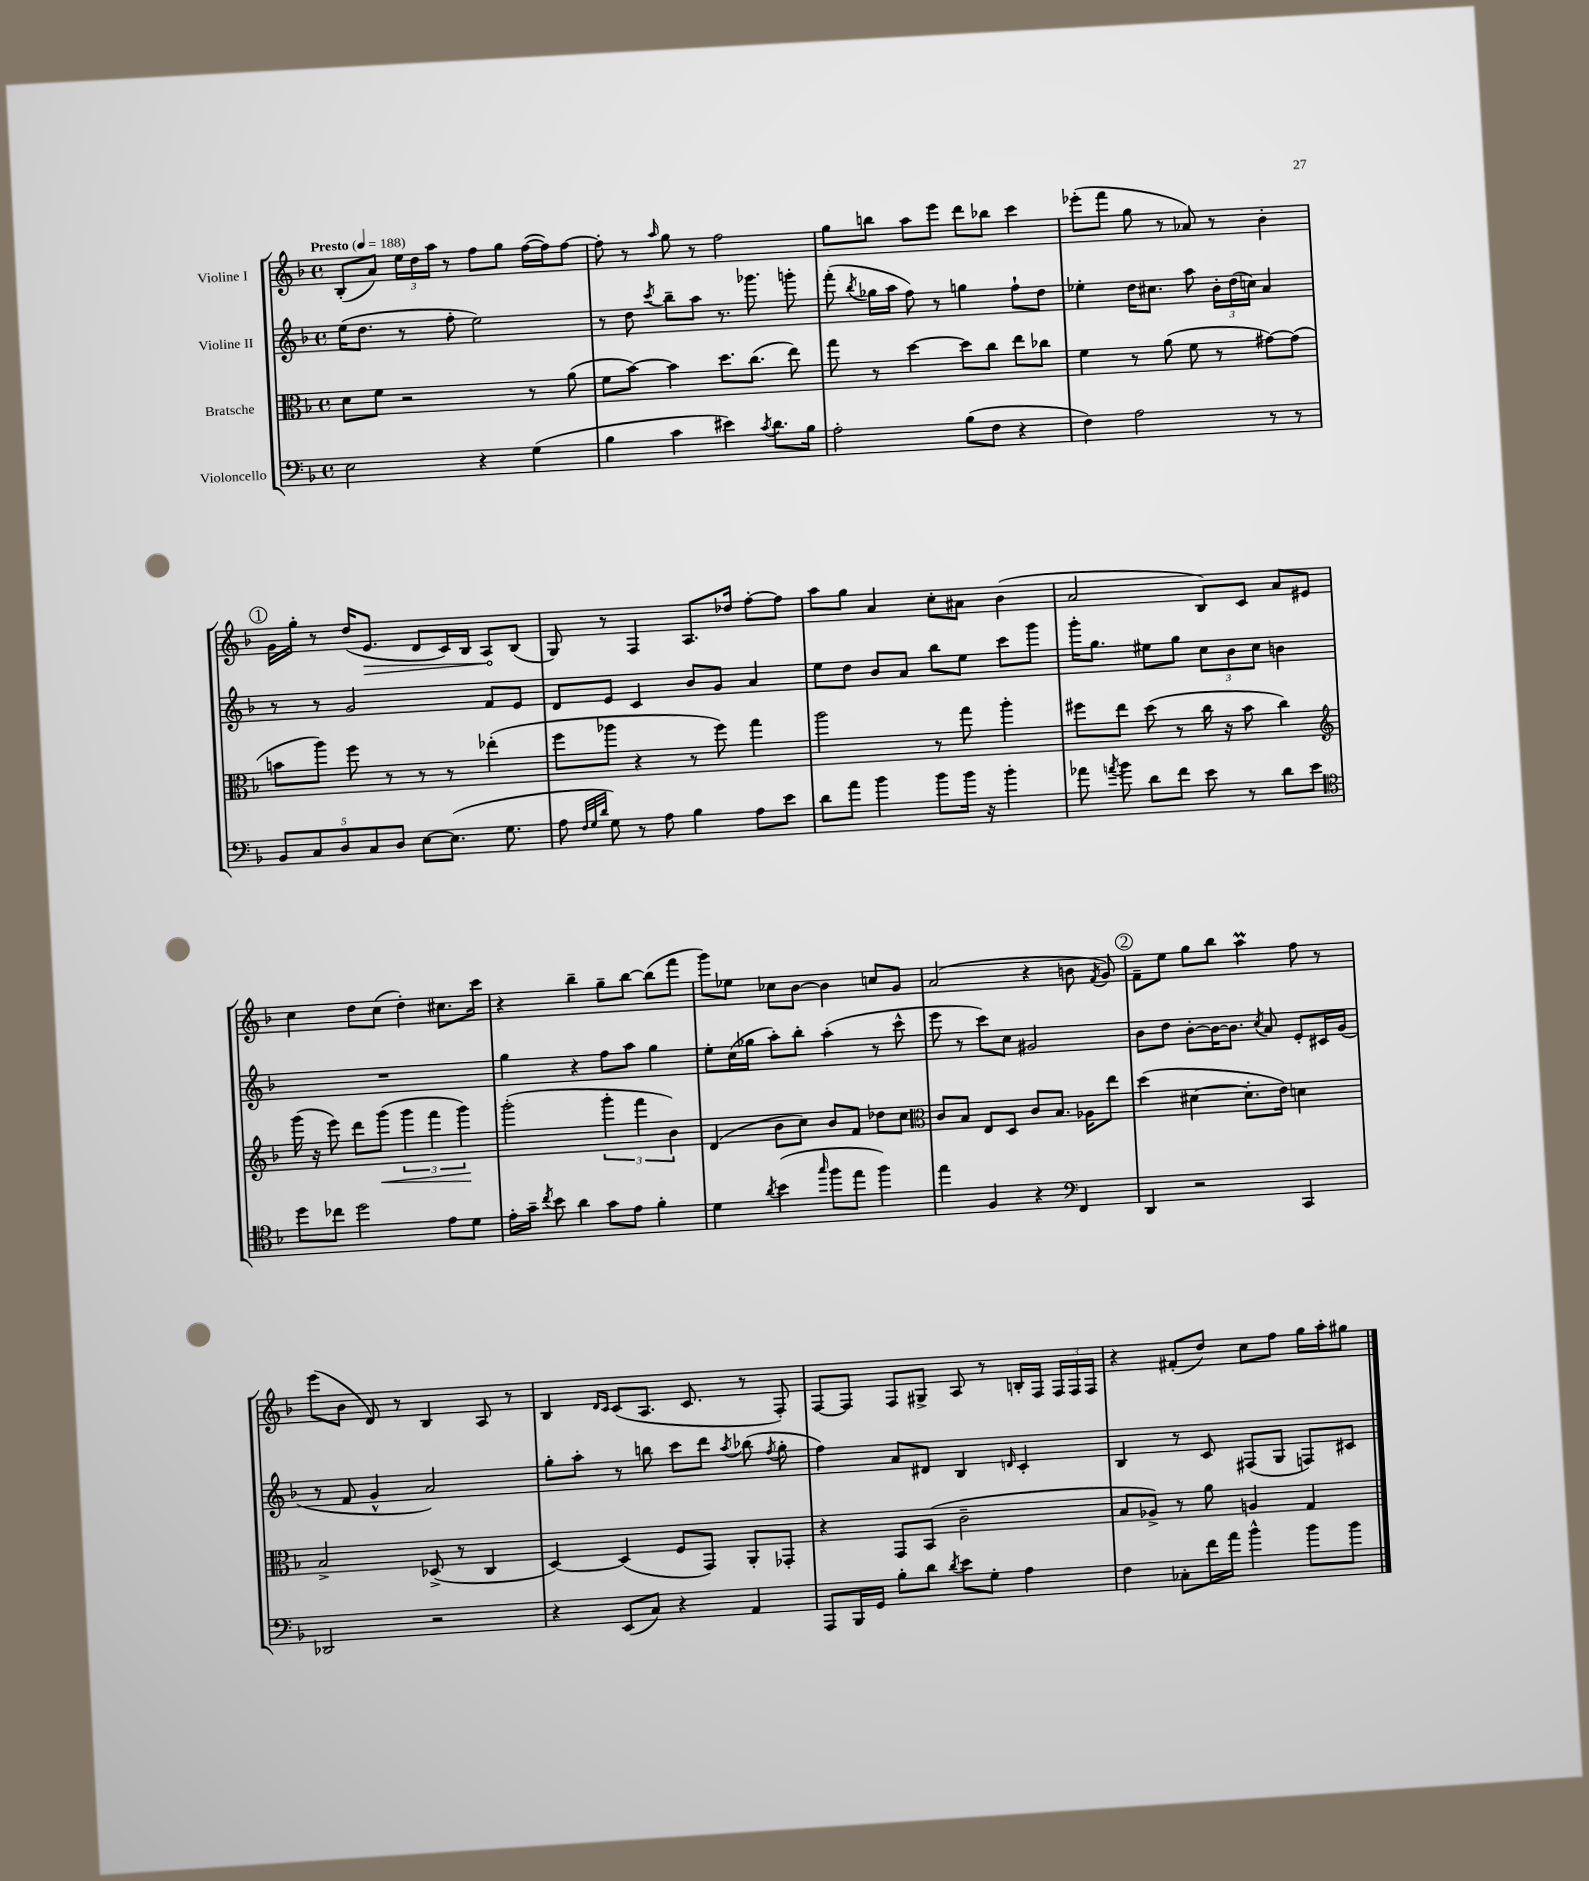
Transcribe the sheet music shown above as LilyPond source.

<<
\new StaffGroup <<
\new Staff = "s0" \with { instrumentName = "Violine I" } {
    \clef treble \key f \major \defaultTimeSignature \time 4/4 \tempo "Presto" 4 = 188
    \autoBeamOff bes8[-.( a'8]) \tuplet 3/2 { e''16[ d''16 a''16] } r8 f''8[ g''8] f''16[~( f''16) f''8]~ |
    f''8-. r8 \grace { a''16 } g''8 r8 f''2 |
    g''8[ b''8] a''8[ e'''8] d'''8[ bes''8] c'''4 |
    ees'''8[-.( f'''8] g''8 r8 aes'8) r8 bes'4-. |
    \mark \markup { \circle "1" } g'16[ g''16]-. r8 d''16[( \once \override Hairpin.circled-tip = ##t e'8.]\> d'8[ c'16) bes16] a8[\! bes8]( |
    g8) r8 f4 a8.[ des''16] f''8[~-. f''8] |
    a''8[ g''8] a'4 c''8[-. ais'8] bes'4( |
    a'2 bes8[) c'8] a'8[ eis'8] |
    c''4 d''8[ c''8]( d''4-.) cis''8.[ c'''16] |
    r4 bes''4-- g''8[-- bes''8]~ bes''8[( f'''8] |
    g'''8[) ees''8] ces''8[ bes'8]~ bes'4 c''8[ g'8] |
    a'2( r4 b'8 \acciaccatura { f'8 } g'8) |
    \mark \markup { \circle "2" } f'8[-- e''8] g''8[ bes''8] a''4\prall f''8 r8 |
    e'''8[( bes'8] d'8) r8 bes4 a8 r8 |
    bes4 \grace { d'16[ c'16] } c'8[( a8.] c'8. r8 f8-.) |
    f8[~ f8] f8[ gis8]-> a8 r8 b16[-. f16] \tuplet 3/2 { f16[ f16 f16] } |
    r4 fis'8[-.( d''8]) c''8[ f''8] g''16[ a''16-. gis''8] \bar "|." |
}
\new Staff = "s1" \with { instrumentName = "Violine II" } {
    \clef treble \key f \major \defaultTimeSignature \time 4/4
    \autoBeamOff e''16[( d''8.] r8 f''8-. e''2) |
    r8 d''8 \acciaccatura { c'''8 } bes''8[-- a''8] r8. ges'''8. g'''8-. |
    f'''8-.( \acciaccatura { bes''8 } ges''16[ a''16] f''8) r8 g''4 f''8[-! d''8] |
    ees''4-. d''16[ cis''8.] a''8 \tuplet 3/2 { bes'16[-. d''16( c''16]) } a'4 |
    \mark \markup { \circle "1" } r8 r8 g'2 f'8[ e'8] |
    d'8[ e'8] c'4 bes'8[ g'8] a'4 |
    e''8[ d''8] bes'8[ a'8] bes''8[ e''8] c'''8[ g'''8] |
    g'''16[-. g''8.] eis''8[ g''8] \tuplet 3/2 { c''8[ bes'8 c''8] } b'4 |
    R1 |
    g''4 r4 f''8[ a''8] g''4 |
    e''8[-. c''16( ges''16] a''8[-.) bes''8]-. a''4-.( r8 c'''8-^ |
    e'''8 r8 c'''8[) c''8] gis'2 |
    \mark \markup { \circle "2" } bes'8[ d''8] bes'8[~-. bes'16~ bes'8.] \acciaccatura { c''8 } a'8 e'8[-. cis'16 g'16]( |
    r8 f'8 g'4-^ a'2) |
    g''8[-. a''8]-. r8 b''8 c'''8[ d'''8] \acciaccatura { a''8 } bes''8( \acciaccatura { f''8 } g''8-. |
    f''4) a'8[ dis'8] bes4 \grace { d'16 } c'4-. |
    bes4 r8 c'8 fis8[( g8] f8[) cis'8] \bar "|." |
}
\new Staff = "s2" \with { instrumentName = "Bratsche" } {
    \clef alto \key f \major \defaultTimeSignature \time 4/4
    \autoBeamOff d'8[ f'8] r2 r8 a'8( |
    f'8[ bes'8]~) bes'4 d''8.[ c''8.]( e''8) |
    g''8 r8 d''4~ d''8[ c''8] e''8[ ces''8] |
    f'4 r8 a'8( f'8 r8 gis'8[~) gis'8]( |
    \mark \markup { \circle "1" } b'8[ a''8]) f''8 r8 r8 r8 ees''4-.( |
    f''8[ aes''8] r4 r8 f''8) g''4 |
    a''2 r8 g''8 a''4-. |
    fis''8[ e''8] d''8( r8 c''16 r16 bes'8 c''4) |
    \clef treble g'''16( r16 e'''8) d'''8[ g'''8]\<( \tuplet 3/2 { g'''4 f'''4 g'''4\!) } |
    g'''2-.( \tuplet 3/2 { g'''4-. f'''4 bes'4) } |
    d'4( bes'8[ c''8]) bes'8[ f'8] des''8[ c''8] |
    \clef alto c'8[ bes8] e8[ d8] c'8[ bes8.] aes16[ e''8] |
    \mark \markup { \circle "2" } d''4( dis'4~ dis'8.[-. e'16]) d'4 |
    bes2-> des8->( r8 c4 |
    d4~) d4( f8[ g,8]) a,8[-. ges,8]-. |
    r4 g,8[ bes,8]( c'2-- |
    bes8[ aes8]->) r8 a'8 a4 g4 \bar "|." |
}
\new Staff = "s3" \with { instrumentName = "Violoncello" } {
    \clef bass \key f \major \defaultTimeSignature \time 4/4
    \autoBeamOff e2 r4 g4( |
    bes4 c'4 eis'4) \acciaccatura { c'8 } d'8.[ bes16] |
    a2-. bes8[( f8] r4 |
    f4) a2 r8 r8 |
    \mark \markup { \circle "1" } \tuplet 5/4 { bes,8[ c8 d8 c8 d8] } e8[~ e8.]( g8. |
    a8 \grace { f32[ g32 d'32] } g8) r8 a8 bes4 a8[ e'8] |
    d'8[ a'8] bes'4 bes'8[ bes'16] r16 bes'4-. |
    aes'8 \acciaccatura { a'8 } bes'8 d'8[ f'8] e'8 r8 d'8[ e'8] |
    \clef tenor d''8[ ces''8] d''2 e'8[ d'8] |
    e'16[-. g'16]-- \acciaccatura { c''8 } bes'8 a'4 g'8[ e'8] f'4-. |
    d'4 \acciaccatura { a'8 } bes'4( \grace { g''16 } f''8[ e''8] f''4) |
    e''4 f4 r4 \clef bass f,4 |
    \mark \markup { \circle "2" } d,4 r2 c,4 |
    des,2 r2 |
    r4 e,8[( c8]) r4 a,4 |
    a,,8[ bes,,16 g,16] bes8[-. d'8] \acciaccatura { d'8 } e'8[ g8]-. a4 |
    f4 ces8[-. f'16 a'16] bes'4-^ bes'8[ bes'8] \bar "|." |
}
>>
>>
\layout { \context { \Score \remove "Bar_number_engraver" } }
